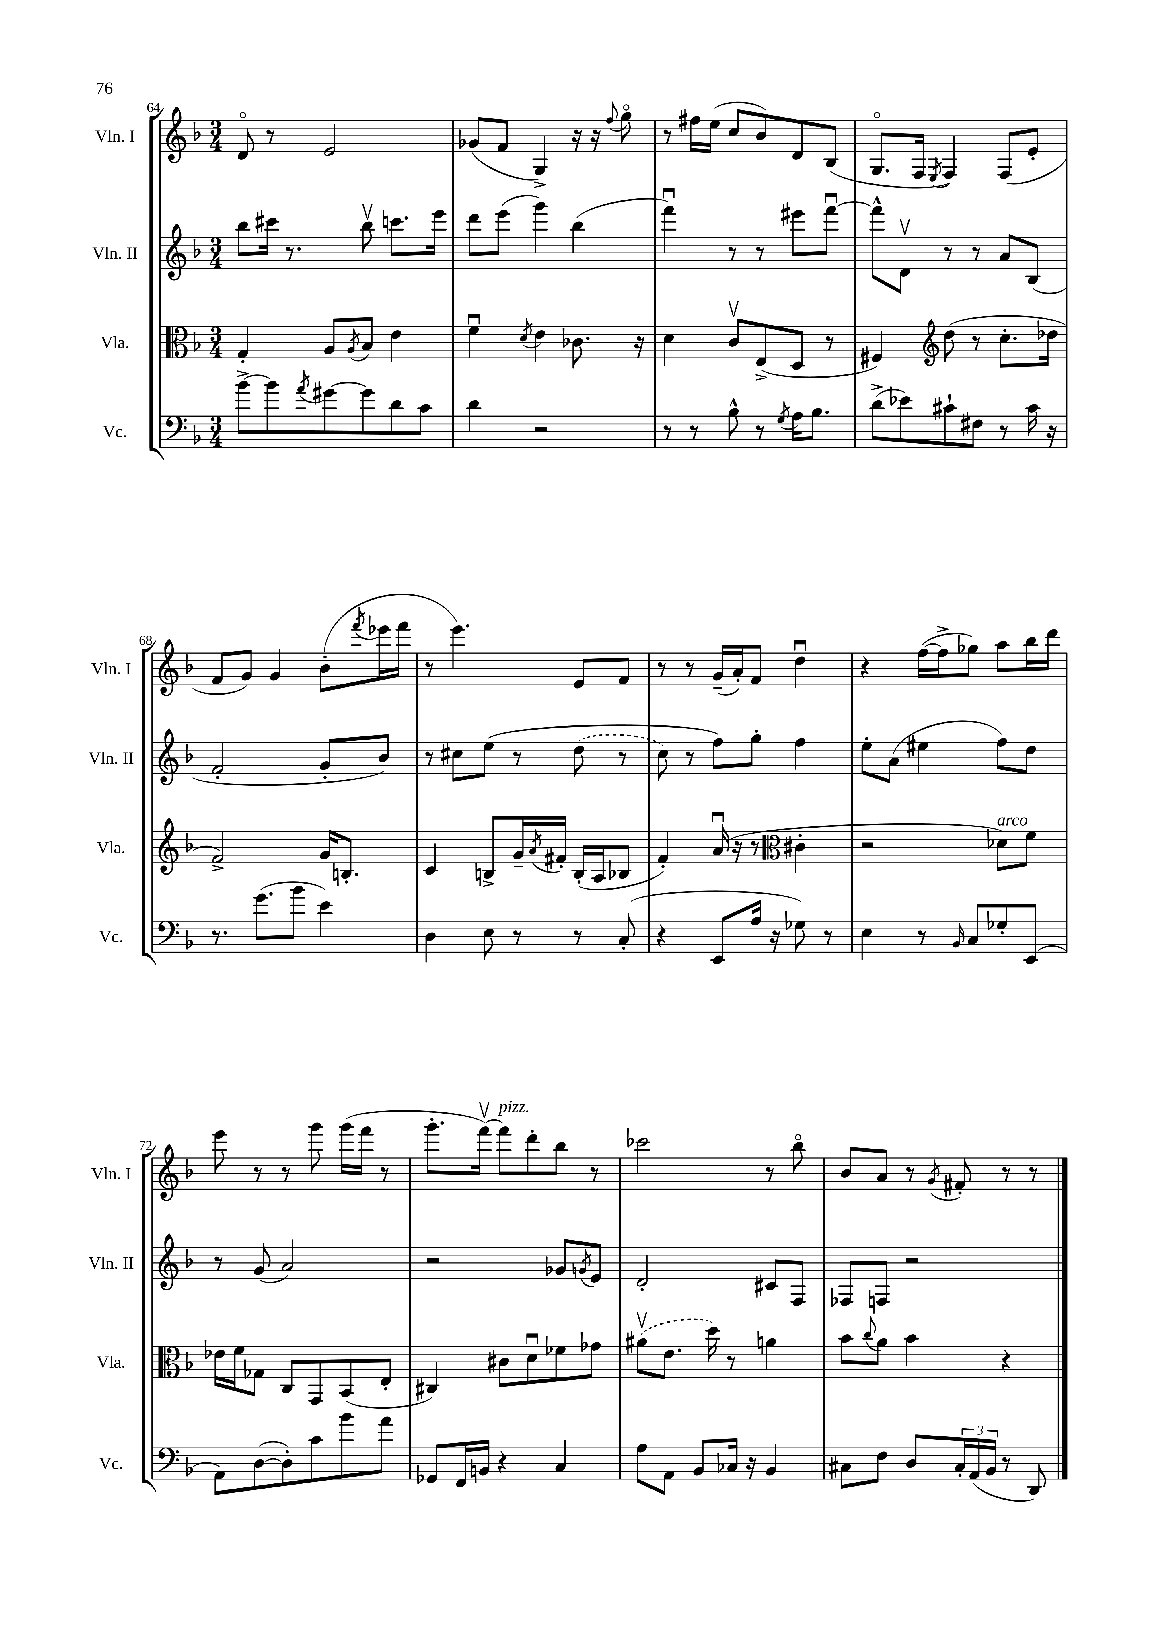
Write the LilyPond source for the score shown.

<<
\new StaffGroup <<
\new Staff = "s0" \with { instrumentName = "Vln. I" shortInstrumentName = "Vln. I" } {
    \clef treble \key f \major \numericTimeSignature \time 3/4
    d'8\flageolet r8 e'2 |
    ges'8( f'8 g4->) r16 r16 \appoggiatura { f''8 } g''8\flageolet |
    r8 fis''16 e''16( c''8 bes'8) d'8 bes8( |
    g8.\flageolet f16 \acciaccatura { e8 } f4) f8( e'8-. |
    f'8 g'8) g'4 bes'8-.( \acciaccatura { f'''8 } ees'''16 f'''16 |
    r8 e'''4.) e'8 f'8 |
    r8 r8 g'16--( a'16-.) f'8 d''4\downbow |
    r4 f''16~( f''16-> ges''8) a''8 bes''16 d'''16 |
    e'''8 r8 r8 g'''8 g'''16( f'''16 r8 |
    g'''8.-. f'''16~\upbow) f'''8^\markup { \italic "pizz." } d'''8-. bes''8 r8 |
    ces'''2 r8 bes''8\flageolet |
    bes'8 a'8 r8 \acciaccatura { g'8 } fis'8-. r8 r8 \bar "|." |
}
\new Staff = "s1" \with { instrumentName = "Vln. II" shortInstrumentName = "Vln. II" } {
    \clef treble \key f \major \numericTimeSignature \time 3/4
    bes''8 cis'''16 r8. bes''8\upbow c'''8. e'''16 |
    d'''8 e'''8( g'''4) bes''4( |
    f'''4\downbow) r8 r8 eis'''8 f'''8~\downbow |
    f'''8-^ d'8\upbow r8 r8 a'8 bes8( |
    f'2-. g'8-. bes'8) |
    r8 cis''8 e''8\( r8 \once \slurDashed d''8( r8 |
    c''8) r8 f''8\) g''8-. f''4 |
    e''8-. a'8( eis''4 f''8) d''8 |
    r8 g'8( a'2) |
    r2 ges'8 \acciaccatura { g'8 } e'8 |
    d'2-. cis'8 f8 |
    fes8 f8 r2 \bar "|." |
}
\new Staff = "s2" \with { instrumentName = "Vla." shortInstrumentName = "Vla." } {
    \clef alto \key f \major \numericTimeSignature \time 3/4
    g4-. a8 \acciaccatura { a8 } bes8 e'4 |
    f'4\downbow \acciaccatura { d'8 } e'4 ces'8. r16 |
    d'4 c'8\upbow e8->( d8 r8 |
    fis4) \clef treble d''8( r8 c''8.-. des''16 |
    f'2->) g'16 b8.-. |
    c'4 b8-> g'16-- \acciaccatura { a'8 } fis'16-. b16-.( a16 bes8 |
    f'4-.) a'16\downbow( r16 r8 \clef alto cis'4-. |
    r2 des'8^\markup { \italic "arco" }) f'8 |
    ees'16 f'16 ges8 c8 g,8 bes,8( e8-. |
    cis4) cis'8 d'8\downbow fes'8 ges'8 |
    \once \slurDashed ais'8\upbow( e'8. d''16) r8 a'4 |
    bes'8 \appoggiatura { c''8 } a'8 bes'4 r4 \bar "|." |
}
\new Staff = "s3" \with { instrumentName = "Vc." shortInstrumentName = "Vc." } {
    \clef bass \key f \major \numericTimeSignature \time 3/4
    bes'8~-> bes'8 \acciaccatura { a'8 } gis'8~ gis'8 d'8 c'8 |
    d'4 r2 |
    r8 r8 bes8-^ r8 \acciaccatura { g8 } a16 bes8. |
    d'8->( ees'8) cis'8-! fis8 r8 cis'16 r16 |
    r8. g'8.( bes'8 e'4) |
    d4 e8 r8 r8 c8-.( |
    r4 e,8 a16 r16 ges8) r8 |
    e4 r8 \grace { bes,16 } c8 ges8-. e,8( |
    a,8) d8~( d8-.) c'8 bes'8 a'8 |
    ges,8 f,16 b,16 r4 c4 |
    a8 a,8 bes,8 ces16 r16 bes,4 |
    cis8 f8 d8 \tuplet 3/2 { cis16-. a,16( bes,16 } r8 d,8) \bar "|." |
}
>>
>>
\layout { \context { \Score currentBarNumber = #64 } }
